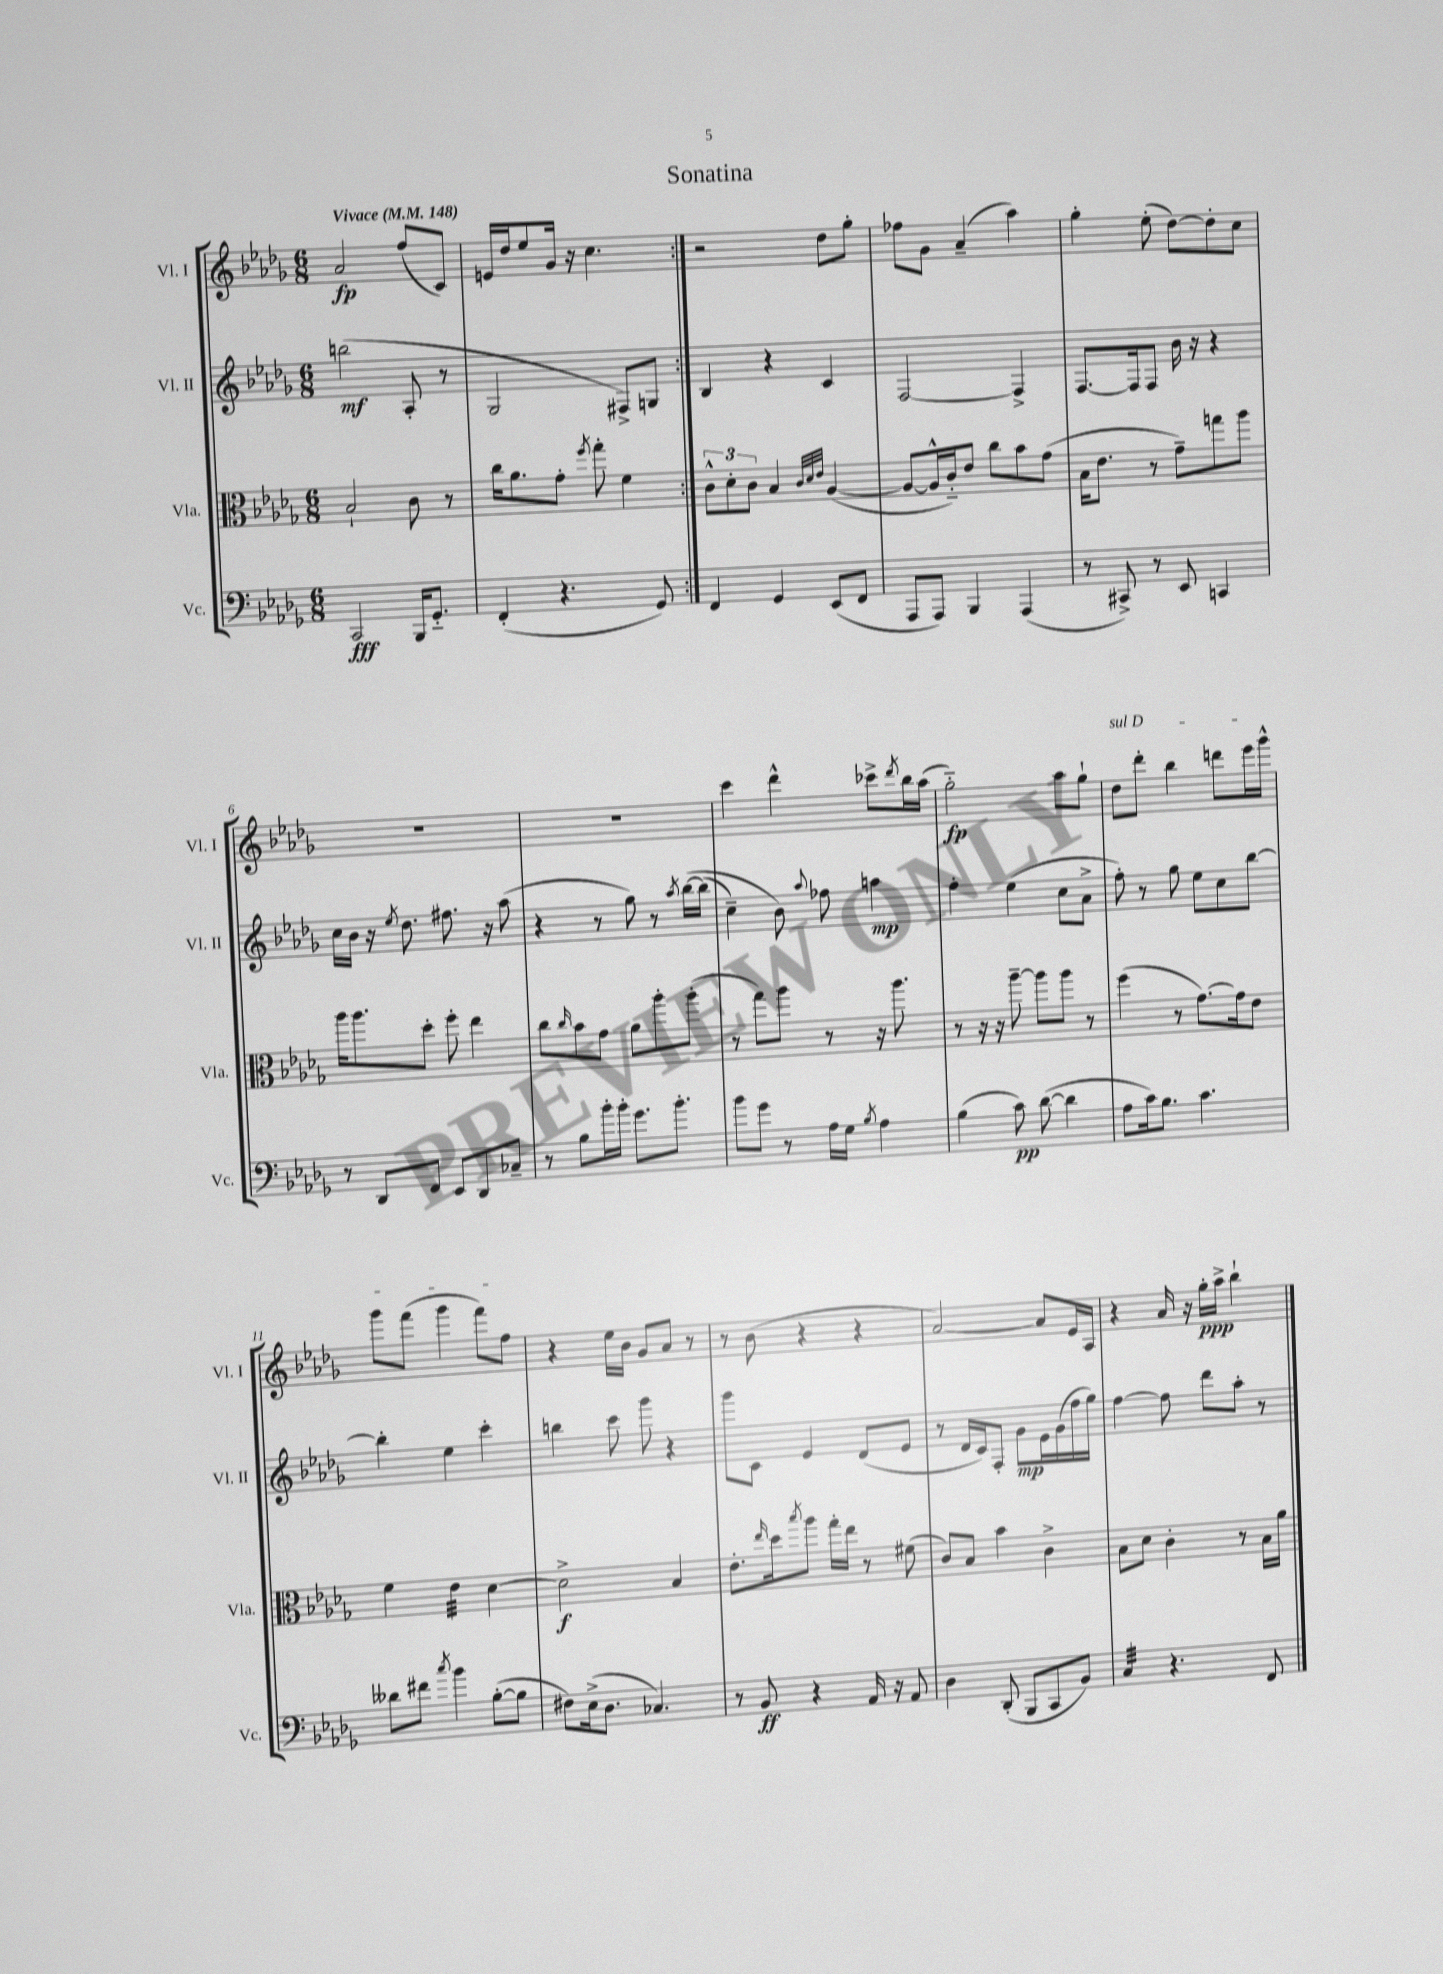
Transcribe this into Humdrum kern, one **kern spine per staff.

**kern	**dynam	**kern	**dynam	**kern	**dynam	**kern	**dynam
*part4	*part4	*part3	*part3	*part2	*part2	*part1	*part1
*staff4	*staff4	*staff3	*staff3	*staff2	*staff2	*staff1	*staff1
*I"Vc.	*	*I"Vla.	*	*I"Vl. II	*	*I"Vl. I	*
*I'Vc.	*	*I'Vla.	*	*I'Vl. II	*	*I'Vl. I	*
*clefF4	*	*clefC3	*	*clefG2	*	*clefG2	*
*k[b-e-a-d-g-]	*	*k[b-e-a-d-g-]	*	*k[b-e-a-d-g-]	*	*k[b-e-a-d-g-]	*
*M6/8	*	*M6/8	*	*M6/8	*	*M6/8	*
*MM148	*	*MM148	*	*MM148	*	*MM148	*
=1	=1	=1	=1	=1	=1	=1	=1
!	!	!	!	!	!	!LO:TX:a:B:t=Vivace	!
2CC/	fff	2B-`/	.	(2bbn\	mf	2a-/	fp
16BBB-/KL	.	8c\	.	8A-'/	.	(8ff/L	.
8.GG-/J	.	.	.	.	.	.	.
.	.	8r	.	8r	.	8c/J)	.
=2	=2	=2	=2	=2	=2	=2	=2
(4FF'/	.	16cc\KL	.	2G-/	.	16en/LL	.
.	.	8.a-\	.	.	.	16dd-/J	.
.	.	.	.	.	.	8ee-/	.
4.r	.	8g-'\J	.	.	.	16g-/Jk	.
.	.	.	.	.	.	16r	.
.	.	8qff/	.	.	.	.	.
.	.	8gg-'\	.	.	.	4.cc\	.
.	.	4f\	.	8F#X^/L)	.	.	.
8GG-/)	.	.	.	8Gn/J	.	.	.
=3:|!	=3:|!	=3:|!	=3:|!	=3:|!	=3:|!	=3:|!	=3:|!
4FF/	.	12c^^\L	.	4B-/	.	2r	.
.	.	12d-'\	.	.	.	.	.
.	.	12c\J	.	.	.	.	.
4GG-/	.	4B-/	.	4r	.	.	.
.	.	32qqc/LLL	.	.	.	.	.
.	.	32qqd-/	.	.	.	.	.
.	.	32qqe-/JJJ	.	.	.	.	.
(8EE-/L	.	([4A-/	.	4c/	.	8dd-\L	.
8FF/J	.	.	.	.	.	8gg-'\J	.
=4	=4	=4	=4	=4	=4	=4	=4
8AAA-/L	.	8A-/L_	.	[2F/	.	8ff-X\L	.
8AAA-/J)	.	16A-^^/L]	.	.	.	8g-\J	.
.	.	16c/J)	.	.	.	.	.
4BBB-/	.	8e-/J	.	.	.	(4a-~/	.
.	.	8cc\L	.	.	.	.	.
(4AAA-/	.	8b-\	.	4F^/]	.	4aa-\)	.
.	.	(8g-\J	.	.	.	.	.
=5	=5	=5	=5	=5	=5	=5	=5
8r	.	16B-\KL	.	[8.F/L	.	4gg-'\	.
.	.	8.e-\J	.	.	.	.	.
8CC#X^/)	.	.	.	.	.	.	.
.	.	.	.	16F/k]	.	.	.
8r	.	8r	.	8F/J	.	(8ee-'\	.
8EE-/	.	8g-~\L)	.	16b-\	.	[8dd-\L)	.
.	.	.	.	16r	.	.	.
4CCn/	.	8ggn\	.	4r	.	8dd-'\]	.
.	.	8aa-\J	.	.	.	8cc\J	.
!!LO:LB:g=z
=6	=6	=6	=6	=6	=6	=6	=6
8r	.	16aa-\KL	.	16cc\LL	.	2.r	.
.	.	8.aa-\	.	16b-\JJ	.	.	.
8DD-/L	.	.	.	16r	.	.	.
.	.	.	.	8qee-/	.	.	.
.	.	.	.	8.dd-\	.	.	.
8FF/J	.	8dd-'\J	.	.	.	.	.
8EE-/L	.	8ff'\	.	8.ff#X\	.	.	.
8DD-/	.	4ee-\	.	.	.	.	.
.	.	.	.	16r	.	.	.
8C-X~/J	.	.	.	(8aa-\	.	.	.
=7	=7	=7	=7	=7	=7	=7	=7
8r	.	8cc\L	.	4r	.	2.r	.
.	.	16qqcc/	.	.	.	.	.
8B-\L	.	8b-\	.	.	.	.	.
16b-'\L	.	8g-\J	.	8r	.	.	.
16b-'\JJ	.	.	.	.	.	.	.
8.g-\L	.	8a-\L	.	8gg-\)	.	.	.
.	.	8aa-'\	.	8r	.	.	.
8.b-'\J	.	.	.	.	.	.	.
.	.	.	.	8qaa-/	.	.	.
.	.	(8aa-'\J	.	([16bb-\LL	.	.	.
.	.	.	.	(16bb-\JJ]	.	.	.
=8	=8	=8	=8	=8	=8	=8	=8
8b-\L	.	8r	.	4cc~\)	.	4ccc\	.
8g-\J	.	8gg-\L)	.	.	.	.	.
8r	.	8aa-\J	.	8b-\)	.	4ddd-^^\	.
.	.	.	.	8qqaa-/	.	.	.
16A-\LL	.	8r	.	8ff-X\	.	.	.
16G-\JJ	.	.	.	.	.	.	.
8qB-/	.	.	.	.	.	.	.
4A-\	.	16r	.	4aan\	mp	8ccc-X^\L	.
.	.	8.aa-\	.	.	.	.	.
.	.	.	.	.	.	8qddd-/	.
.	.	.	.	.	.	16bb-\L	.
.	.	.	.	.	.	(16aa-\JJ	.
=9	=9	=9	=9	=9	=9	=9	=9
(4B-\	.	8r	.	4ff'\	.	2gg-\)	fp
.	.	16r	.	.	.	.	.
.	.	16r	.	.	.	.	.
8c\)	pp	[8aa-~\	.	(4ee-\	.	.	.
([8d-\	.	8aa-\L]	.	.	.	.	.
4d-\]	.	8aa-\J	.	8cc\L	.	8aa-\L	.
.	.	8r	.	8a-^\J	.	8gg-`\J	.
=10	=10	=10	=10	=10	=10	=10	=10
!	!	!	!	!	!	!LO:TX:a:i:t=sul D	!
8A-\L	.	(4ff\	.	8ff'\)	.	8dd-\L	.
16c\k)	.	.	.	8r	.	8ddd-'\J	.
8.B-\J	.	.	.	.	.	.	.
.	.	8r	.	8gg-\	.	4bb-\	.
4.c\	.	[8.g-\L)	.	8ee-\L	.	.	.
.	.	.	.	8cc\	.	8dddn\L	.
.	.	16g-\k]	.	.	.	.	.
.	.	8e-\J	.	[8bb-\J	.	16eee-\L	.
.	.	.	.	.	.	16ggg-^^\JJ	.
!!LO:LB:g=z
=11	=11	=11	=11	=11	=11	=11	=11
8d--X\L	.	4f\	.	4bb-'\]	.	8ggg-\L	.
8f#X\J	.	.	.	.	.	(8fff\J	.
8qcc/	.	.	.	.	.	.	.
*	*	*tremolo	*	*	*	*	*
4b-\	.	32e-\LLL	.	4ee-\	.	4ggg-\	.
.	.	32e-\	.	.	.	.	.
.	.	32e-\	.	.	.	.	.
.	.	32e-\	.	.	.	.	.
.	.	32e-\	.	.	.	.	.
.	.	32e-\	.	.	.	.	.
.	.	32e-\	.	.	.	.	.
.	.	32e-\JJJ	.	.	.	.	.
*	*	*Xtremolo	*	*	*	*	*
([8B-'\L	.	[4d-\	.	4ccc'\	.	8fff\L)	.
8B-\J]	.	.	.	.	.	8ff\J	.
=12	=12	=12	=12	=12	=12	=12	=12
8F#X\L)	.	2d-^\]	f	4bbn\	.	4r	.
(16E-^\k	.	.	.	.	.	.	.
8.D-\J	.	.	.	.	.	.	.
.	.	.	.	8ccc\	.	16ee-\LL	.
.	.	.	.	.	.	16b-\JJ	.
4.C-X/)	.	.	.	8ggg-\	.	8g-/L	.
.	.	4B-/	.	4r	.	8a-/J	.
.	.	.	.	.	.	8r	.
=13	=13	=13	=13	=13	=13	=13	=13
8r	.	8.e-'\L	.	8ggg-\L	.	8r	.
8BB-/	ff	.	.	8c\J	.	(8b-\	.
.	.	16qqee-/	.	.	.	.	.
.	.	16dd-\k	.	.	.	.	.
.	.	8qbb-/	.	.	.	.	.
4r	.	8aa-\J	.	4e-/	.	4r	.
.	.	16gg-'\LL	.	.	.	.	.
.	.	16ee-\JJ	.	.	.	.	.
16AA-/	.	8r	.	(8d-/L	.	4r	.
16r	.	.	.	.	.	.	.
8AA-/	.	(8f#X\	.	8e-/J	.	.	.
=14	=14	=14	=14	=14	=14	=14	=14
4D-\	.	8c/L)	.	8r	.	[2a-/)	.
.	.	8B-/J	.	16d-/LL	.	.	.
.	.	.	.	16c/J)	.	.	.
(8DD-'/	.	4b-\	.	8F'/J	.	.	.
8BBB-/L	.	.	.	8g-\L	mp	.	.
8CC/	.	4c^\	.	16e-\L	.	8a-/L]	.
.	.	.	.	(16g-\	.	.	.
8BB-/J)	.	.	.	16ff\	.	16e-/L	.
.	.	.	.	16gg-\JJ)	.	16A-/JJ	.
=15	=15	=15	=15	=15	=15	=15	=15
*tremolo	*	*	*	*	*	*	*
32C/LLL	.	8B-\L	.	[4ff\	.	4r	.
32C/	.	.	.	.	.	.	.
32C/	.	.	.	.	.	.	.
32C/	.	.	.	.	.	.	.
32C/	.	8d-\J	.	.	.	.	.
32C/	.	.	.	.	.	.	.
32C/	.	.	.	.	.	.	.
32C/JJJ	.	.	.	.	.	.	.
*Xtremolo	*	*	*	*	*	*	*
4.r	.	4c'\	.	8ff\]	.	16a-/	.
.	.	.	.	.	.	16r	.
.	.	.	.	8ddd-\L	.	16gg-'\LL	ppp
.	.	.	.	.	.	16aa-^\JJ	.
.	.	8r	.	8aa-'\J	.	4bb-`\	.
8FF/	.	16B-\LL	.	8r	.	.	.
.	.	16a-\JJ	.	.	.	.	.
==	==	==	==	==	==	==	==
*-	*-	*-	*-	*-	*-	*-	*-
